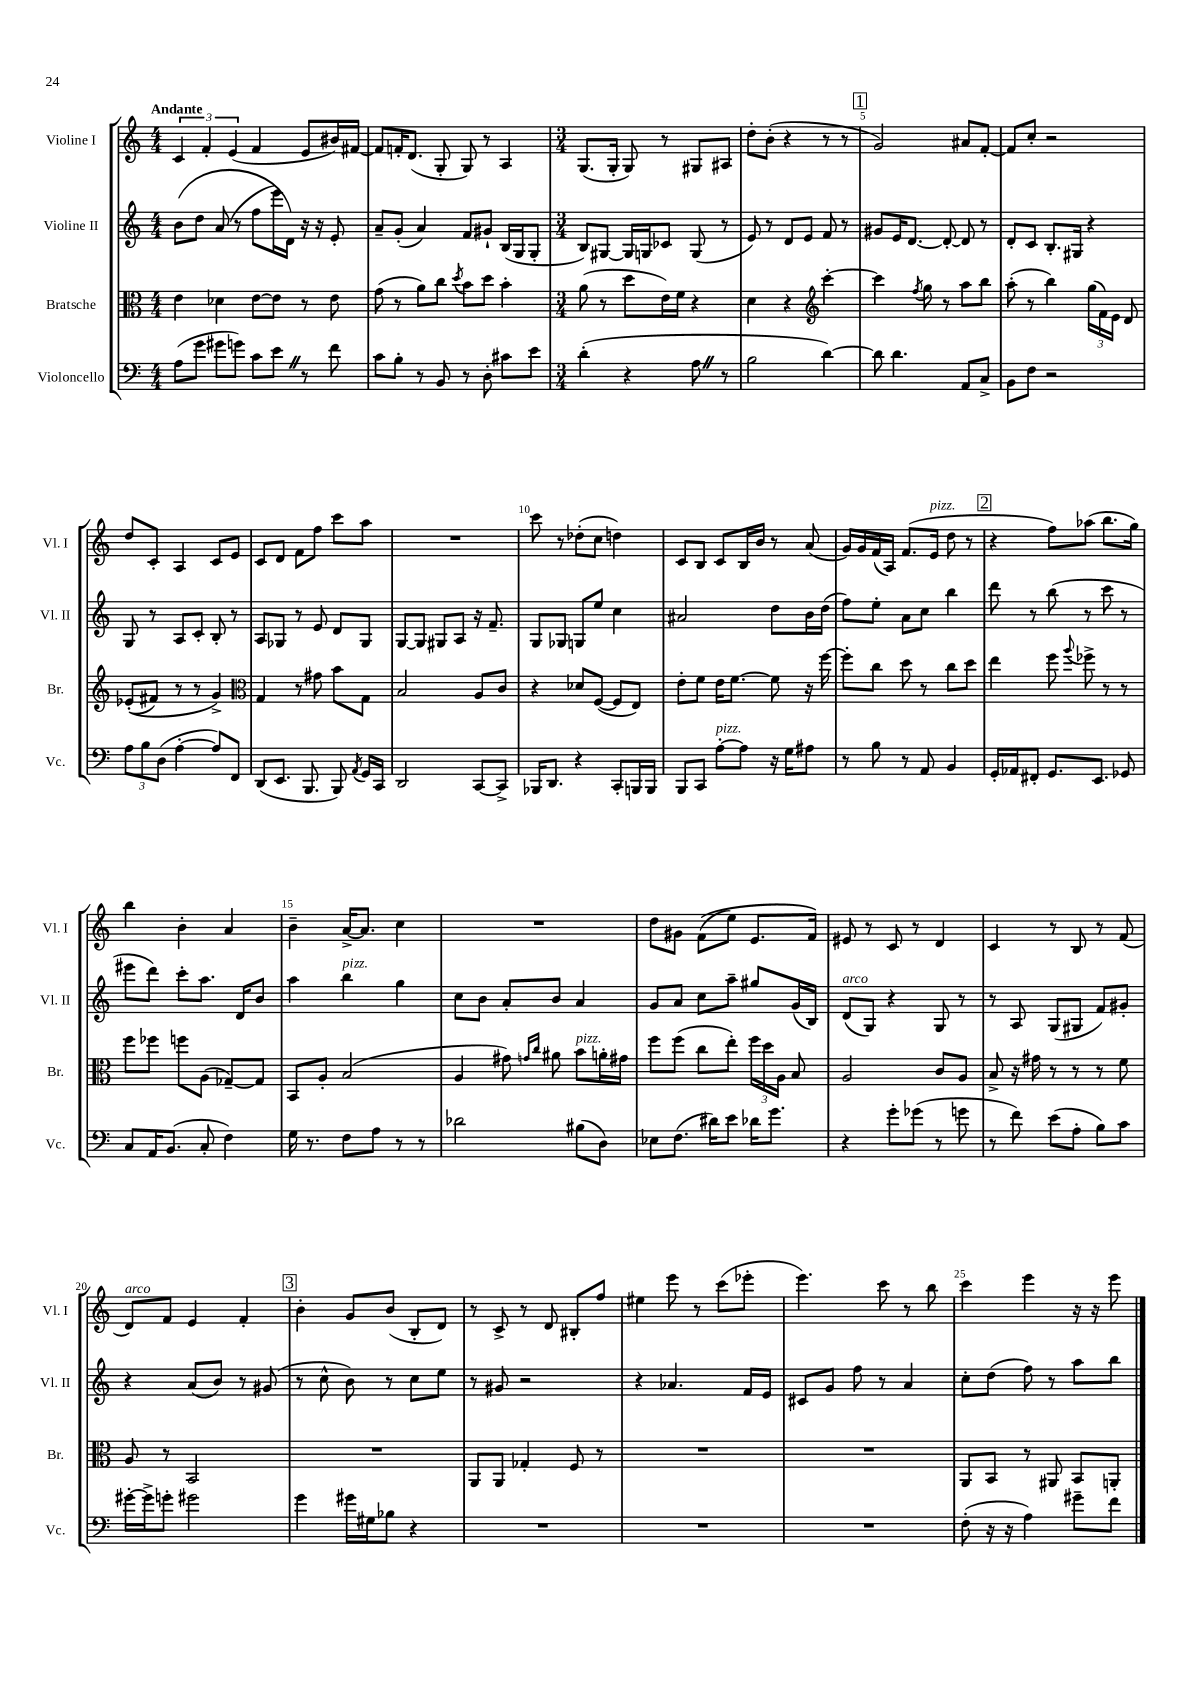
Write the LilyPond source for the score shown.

<<
\new StaffGroup <<
\new Staff = "s0" \with { instrumentName = "Violine I" shortInstrumentName = "Vl. I" } {
    \clef treble \key c \major \numericTimeSignature \time 4/4 \tempo "Andante"
    \autoBeamOff \tuplet 3/2 { c'4 f'4-. e'4( } f'4 e'8[ bis'16) fis'16]~ |
    fis'8[ f'16-. d'8.]( g8-. g8) r8 a4 |
    \numericTimeSignature \time 3/4 g8.[( g16]-. g8) r8 gis8[ ais8] |
    d''8[-. b'8]-.( r4 r8 r8 |
    \mark \markup { \box "1" } g'2) ais'8[ f'8]~-. |
    f'8[ c''8]-. r2 |
    d''8[ c'8]-. a4 c'8[ e'8] |
    c'8[ d'8] f'8[ f''8] c'''8[ a''8] |
    R2. |
    c'''8 r8 des''8[-.( c''8] d''4) |
    c'8[ b8] c'8[ b16 b'16] r8 a'8( |
    g'16[) g'16 f'16( a16]) f'8.[( e'16]^\markup { \italic "pizz." } d''8 r8 |
    \mark \markup { \box "2" } r4 f''8[) aes''8]( b''8.[ g''16]) |
    b''4 b'4-. a'4 |
    b'4-- a'16[~-> a'8.] c''4 |
    R2. |
    d''8[ gis'8] f'8[(\( e''8]) e'8.[ f'16]\) |
    eis'8 r8 c'8 r8 d'4 |
    c'4 r8 b8 r8 f'8( |
    d'8[^\markup { \italic "arco" }) f'8] e'4 f'4-. |
    \mark \markup { \box "3" } b'4-. g'8[ b'8]( b8[-. d'8]) |
    r8 c'8-> r8 d'8 bis8[-. f''8] |
    eis''4 e'''8 r8 c'''8[( ees'''8]-. |
    e'''4.) c'''8 r8 b''8 |
    c'''4 e'''4 r16 r16 e'''8 \bar "|." |
}
\new Staff = "s1" \with { instrumentName = "Violine II" shortInstrumentName = "Vl. II" } {
    \clef treble \key c \major \numericTimeSignature \time 4/4
    \autoBeamOff b'8[\( d''8] a'8( r8 f''8[ e'''16) d'16]\) r16 r16 e'8-. |
    a'8[-- g'8]-.( a'4) f'8[ gis'8]-! b16[( g16 g8]-. |
    \numericTimeSignature \time 3/4 b8[) gis8]~ gis16[ g16 ces'8] g8( r8 |
    e'8) r8 d'8[ e'8] f'8 r8 |
    \mark \markup { \box "1" } gis'8[ e'16 d'8.]~ d'8~-. d'8 r8 |
    d'8[-. c'8] b8.[-. gis16] r4 |
    g8 r8 a8[ c'8]-. b8-. r8 |
    a8[ ges8] r8 e'8 d'8[ ges8] |
    g8[~ g8] gis8[ a8] r16 f'8.-- |
    g8[ ges8] g8[ e''8] c''4 |
    ais'2 d''8[ b'16 d''16]( |
    f''8[) e''8]-. a'8[ c''8] b''4 |
    \mark \markup { \box "2" } d'''8 r8 b''8( r8 c'''8 r8 |
    eis'''8[ d'''8]) c'''8[-. a''8.] d'16[ b'8] |
    a''4 b''4^\markup { \italic "pizz." } g''4 |
    c''8[ b'8] a'8[-. b'8] a'4 |
    g'8[ a'8] c''8[ a''8]-- gis''8[ g'16( b16]) |
    d'8[^\markup { \italic "arco" }( g8]) r4 g8 r8 |
    r8 a8 g8[( gis8] f'8[) gis'8]-. |
    r4 a'8[( b'8]) r8 gis'8( |
    \mark \markup { \box "3" } r8 c''8-^ b'8) r8 c''8[ e''8] |
    r8 gis'8 r2 |
    r4 aes'4. f'16[ e'16] |
    cis'8[ g'8] f''8 r8 a'4 |
    c''8[-. d''8]( f''8) r8 a''8[ b''8] \bar "|." |
}
\new Staff = "s2" \with { instrumentName = "Bratsche" shortInstrumentName = "Br." } {
    \clef alto \key c \major \numericTimeSignature \time 4/4
    \autoBeamOff e'4 des'4 e'8[~ e'8] r8 e'8 |
    g'8( r8 a'8[) c''8] \acciaccatura { d''8 } b'8[ d''8] b'4-. |
    \numericTimeSignature \time 3/4 a'8( r8 d''8[ e'16) f'16] r4 |
    d'4 r4 \clef treble c'''4~-. |
    \mark \markup { \box "1" } c'''4 \acciaccatura { f''8 } g''8 r8 a''8[ b''8] |
    a''8-.( r8 b''4) \tuplet 3/2 { g''16[( f'16) e'16] } d'8 |
    ees'8[-.(\( fis'8]) r8 r8 g'4->\) |
    \clef alto g4 r8 gis'8 b'8[ g8] |
    b2 a8[ c'8] |
    r4 des'8[ f8]~( f8[ e8]) |
    e'8[-. f'8] e'16[ f'8.]~ f'8 r16 f''16~ |
    f''8[-. c''8] d''8 r8 c''8[ d''8] |
    \mark \markup { \box "2" } e''4 f''8 \appoggiatura { a''8 } fes''8-> r8 r8 |
    f''8[ fes''8] f''8[ a8]( ges8[~--) ges8] |
    b,8[ a8]-. b2( |
    a4 gis'8) \grace { g'16[ c''16] } ais'8 b'8[^\markup { \italic "pizz." } a'16-. gis'16] |
    f''8[ f''8]( c''8[ e''8]-.) \tuplet 3/2 { f''16[ d''16 a16] } b8 |
    a2 c'8[ a8] |
    b8-> r16 gis'16 r8 r8 r8 f'8 |
    a8 r8 b,2 |
    \mark \markup { \box "3" } R2. |
    a,8[ a,8] ges4-. f8 r8 |
    R2. |
    R2. |
    a,8[ b,8] r8 ais,8 b,8[ a,8]-. \bar "|." |
}
\new Staff = "s3" \with { instrumentName = "Violoncello" shortInstrumentName = "Vc." } {
    \clef bass \key c \major \numericTimeSignature \time 4/4
    \autoBeamOff a8[( g'8] gis'8[ g'8]) c'8[ e'8] \once \override BreathingSign.text = \markup { \musicglyph "scripts.caesura.straight" } \breathe r8 f'8 |
    c'8[ b8]-. r8 b,8 r8 d8-. cis'8[ e'8] |
    \numericTimeSignature \time 3/4 d'4-.( r4 a8 \once \override BreathingSign.text = \markup { \musicglyph "scripts.caesura.straight" } \breathe r8 |
    b2 d'4~) |
    \mark \markup { \box "1" } d'8 d'4. a,8[ c8]-> |
    b,8[ f8] r2 |
    \tuplet 3/2 { a8[ b8 d8]( } a4~-. a8[) f,8] |
    d,8[( e,8.] b,,8. b,,8) \acciaccatura { a,8 } g,16[ c,16] |
    d,2 c,8[~ c,8]-> |
    bes,,16[ d,8.] r4 c,8[-. b,,16 b,,16] |
    b,,8[ c,8] a8[~-.^\markup { \italic "pizz." } a8] r16 g16[ ais8] |
    r8 b8 r8 a,8 b,4 |
    \mark \markup { \box "2" } g,16[-. aes,16 fis,8]-. g,8.[ e,8.] ges,8 |
    c8[ a,16 b,8.]( c8-. f4) |
    g16 r8. f8[ a8] r8 r8 |
    des'2 bis8[( d8]) |
    ees8[ f8.]( dis'16[) e'8] des'16[ g'8.] |
    r4 g'8[-. ges'8]( r8 g'8 |
    r8 f'8) e'8[( a8]-. b8[) c'8] |
    gis'16[~-. gis'16-> g'8]-. gis'2 |
    \mark \markup { \box "3" } g'4 gis'16[ gis16 bes8] r4 |
    R2. |
    R2. |
    R2. |
    f8-.( r16 r16 a4) gis'8[-- f'8] \bar "|." |
}
>>
>>
\layout { \context { \Score \override BarNumber.break-visibility = ##(#f #t #t) barNumberVisibility = #(every-nth-bar-number-visible 5) } }
